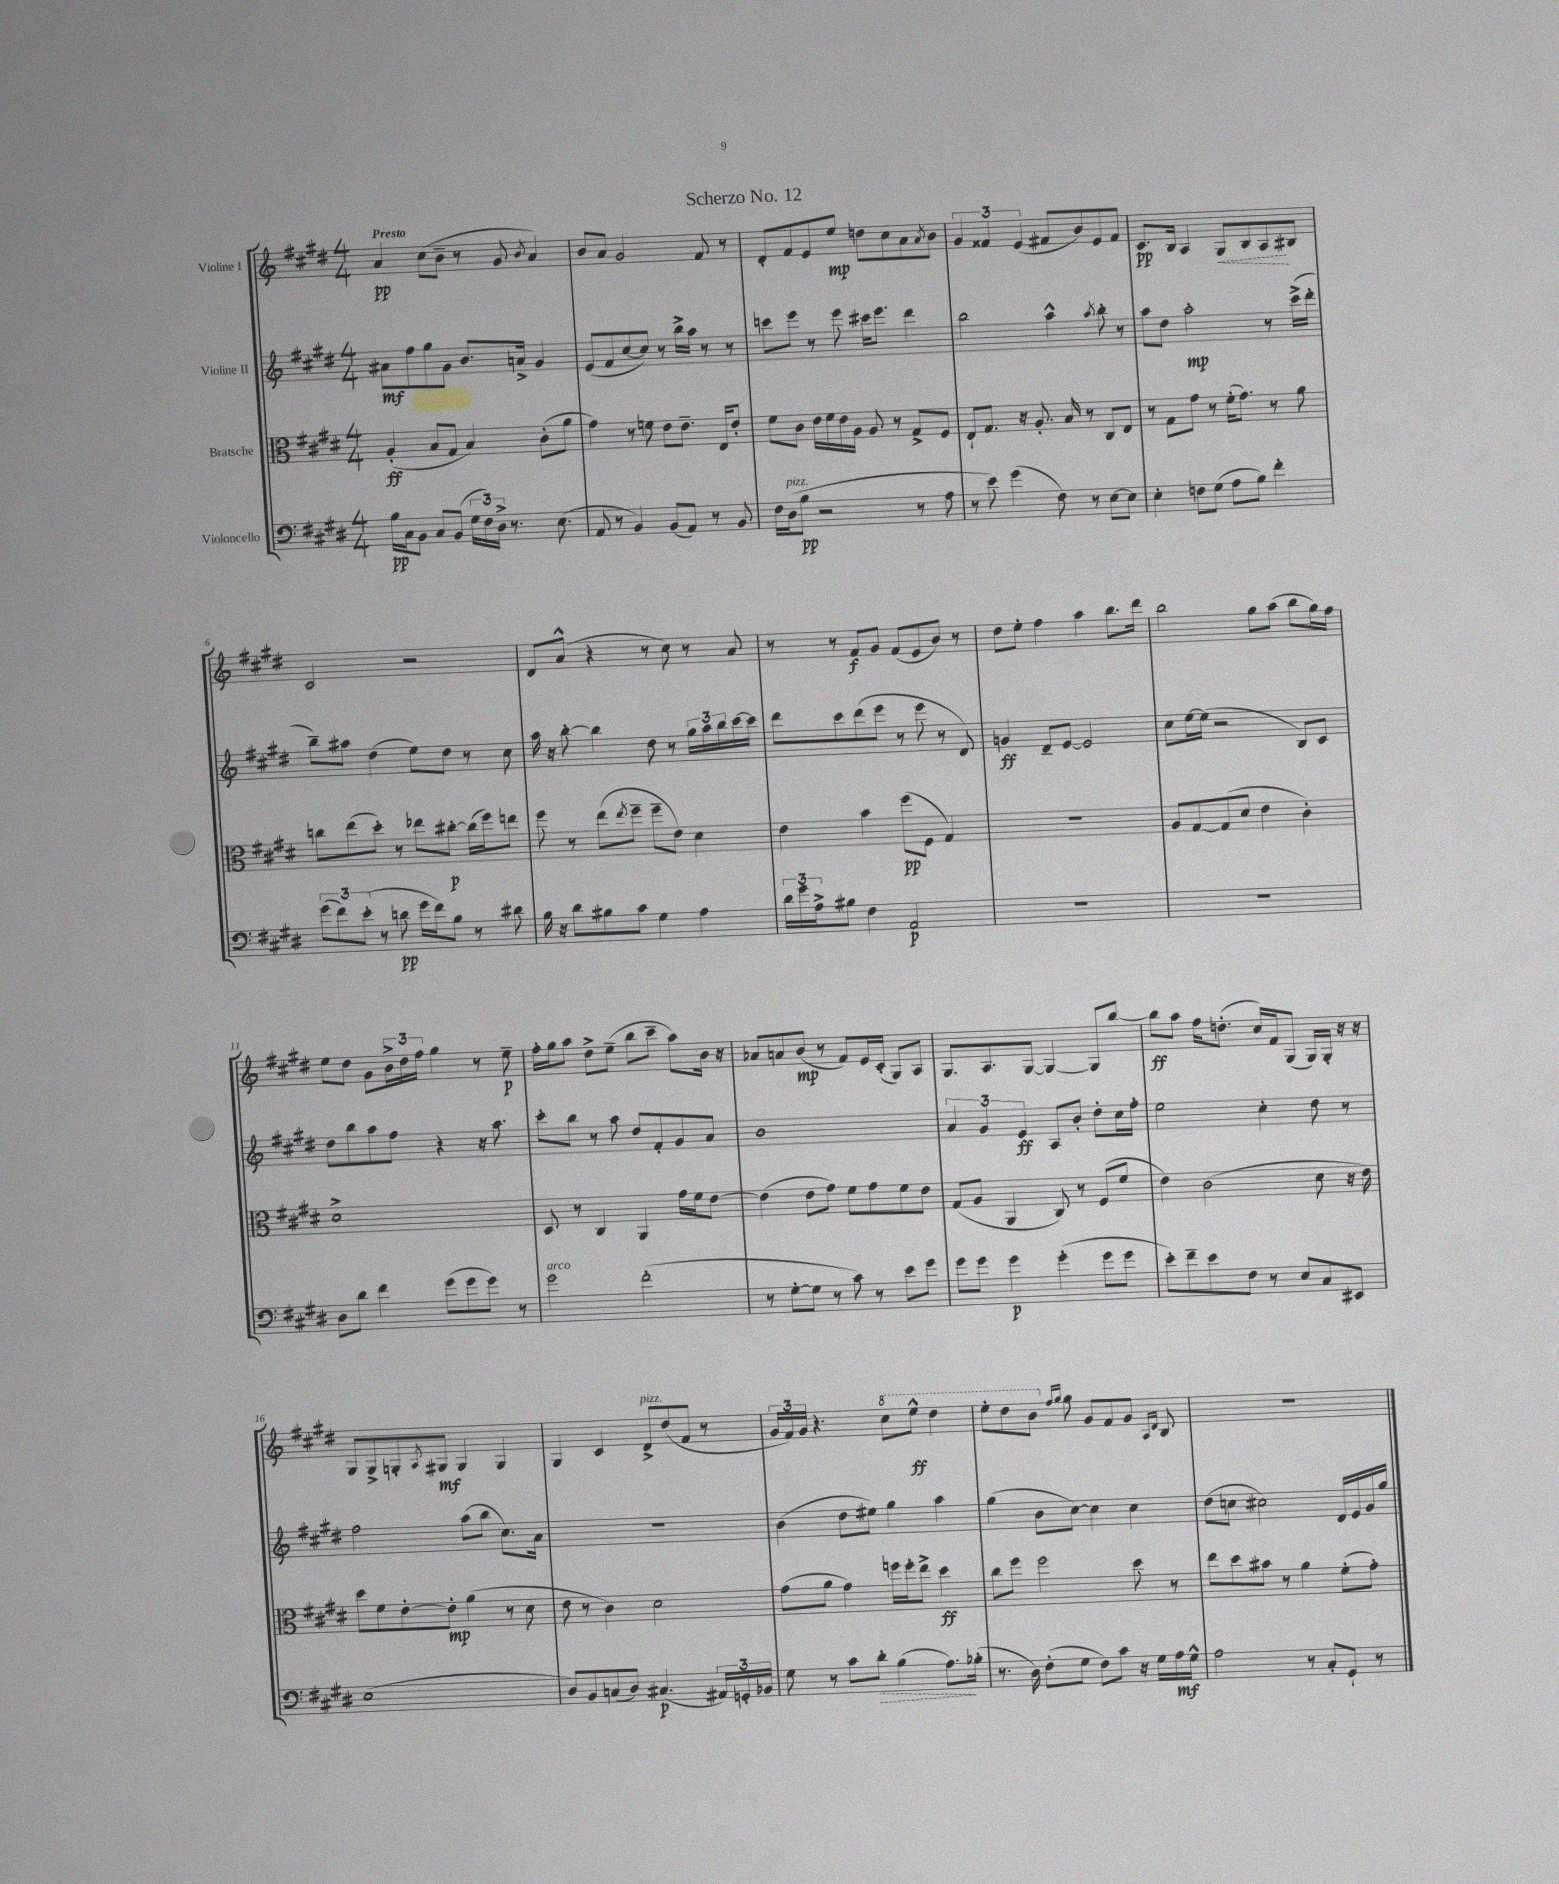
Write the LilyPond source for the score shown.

\header { title = "Scherzo No. 12" }
<<
\new StaffGroup <<
\new Staff = "s0" \with { instrumentName = "Violine I" } {
    \clef treble \key e \major \numericTimeSignature \time 4/4 \tempo "Presto"
    a'4\pp cis''8( b'8-- r8 gis'8 \acciaccatura { b'8 } a'4) |
    b'8 a'8 gis'2 fis'8 r8 |
    dis'8-. fis'8 e'8 e''8\mp d''8 cis''8 a'8 \acciaccatura { a'8 } b'8 |
    \tuplet 3/2 { gis'4 fisis'4 e'4( } fis'8 b'8) e'8 fis'8 |
    cis'8.\pp b16 a4 \once \override Hairpin.style = #'dashed-line gis8\< b8 a8\! bis8 |
    cis'2 r2 |
    dis'8 a'8-^( r4 r8 cis''8) r8 a'8 |
    r8 r8 fis'8\f gis'8 fis'8( e'8 b'8) r8 |
    dis''8 e''8-. fis''4 a''4 b''8. dis'''16 |
    b''2 gis''8 a''8( b''8 gis''16) fis''16 |
    e''8 dis''8 gis'8 \tuplet 3/2 { b'16-> dis''16 fis''16 } gis''4 r8 e''8--\p |
    fis''16-. gis''16 a''8 dis''8-> e''8--( b''8 cis'''8-- a''8) b'16 r16 |
    aes'8 a'8 b'8\mp( r8 fis'8) e'16 cis'16-.( gis8) a8 |
    gis8. a8. gis8~ gis4~ gis8 b''8~ |
    b''8\ff a''8 fis''16 d''8.-.( cis''16) fis'16 gis8( gis16) gis16-. r16 r16 |
    gis8 gis8-> g8-. \acciaccatura { a8 } gis8\mf gis4 gis4 |
    gis4 cis'4 dis'8->^\markup { \italic "pizz." } dis''8( fis'8 r8 |
    \tuplet 3/2 { gis'16 fis'16) gis'16 } r4. \ottava #1 cis'''8 e'''8-^\ff dis'''4 |
    e'''8-. dis'''8 b''8 \ottava #0 \grace { fis''16 gis''16 } gis''8 gis'8 fis'8 gis'8 \grace { a16 dis'16 } b8 |
    R1 \bar "|." |
}
\new Staff = "s1" \with { instrumentName = "Violine II" } {
    \clef treble \key e \major \numericTimeSignature \time 4/4
    ais'8\mf fis''8 gis''8 gis'8 b'8. a'16-> gis'4 |
    e'8( fis'8 cis''8~ cis''8) r8 b''16-> a''16 r8 r8 |
    c'''8 e'''8 r8 e'''8 cis'''16 e'''8. dis'''4 |
    b''2 a''4-^ \acciaccatura { a''8 } b''8-. r8 |
    a''8 dis''8 a''2-.\mp r8 cis'''16->( dis'''16-. |
    b''8--) ais''8 dis''4( e''8) dis''8 r8 cis''8 |
    a''16 r16 b''8~-. b''4 dis''8 r8 \tuplet 3/2 { gis''16 a''16 b''16 } cis'''16~ cis'''16 |
    dis'''8 cis'''8 dis'''8( e'''8 r8 e'''8 r8 dis'8) |
    g'4\ff dis'8-- e'8~ e'2 |
    cis''8 e''16~ e''16( r2 b8) cis'8 |
    dis''8 b''8 a''8 fis''8 r4 r16 a''8. |
    cis'''8-. b''8 r8 a''8 dis''8 fis'8-. gis'8 a'8 |
    b'1 |
    \tuplet 3/2 { a'4 gis'4 e'4\ff } a8 b'8-. dis''8-. cis''16 fis''16-. |
    e''2 cis''4-. dis''8 r8 |
    fis''2 a''8( b''8 cis''8.) a'16 |
    R1 |
    b'4( dis''8 eis''8) gis''4 a''4 |
    gis''4( b'8 cis''8~) cis''4 cis''4 |
    dis''8( c''8 cis''2) dis'16 e'16 gis'16 gis''16 \bar "|." |
}
\new Staff = "s2" \with { instrumentName = "Bratsche" } {
    \clef alto \key e \major \numericTimeSignature \time 4/4
    a4-.\ff( b8 gis8 b4) cis'8-.( a'8 |
    gis'4) r8 f'8 e'8 e'8.-- e16 e'8-. |
    fis'8 cis'8 e'16 fis'16 e'16 a16 a8 r8 gis8-> fis8 |
    e8-! gis8. r16 a8.-. b16 r8 cis8 e8 |
    r8 gis8 gis'8 r8 fis'16-.( gis'8.) r8 a'8 |
    c''8 e''8( dis''8-.) r8 ees''8 cis''8~-.\p cis''16( fis''16) e''8 |
    fis''8 r8 e''8( \acciaccatura { e''8 } fis''8-- fis''8-- e'8) dis'4 |
    e'4 b'4 fis''8\pp( fis8 gis4) |
    r1 |
    a8 gis8~ gis8( dis'8 e'4 cis'4-.) |
    dis'1-> |
    dis8 r8 cis4 a,4 gis'16 fis'16 e'8~ |
    e'4( e'8 gis'8) fis'8 gis'8 fis'8 e'8 |
    gis8( a8 a,4 cis8) r8 fis8( fis'8 |
    e'4) cis'2( dis'8 r16 e'16) |
    dis''8 fis'8 e'8~-. e'8-.\mp a'4( r8 dis'8 |
    e'8 r8 cis'4) dis'2 |
    gis'8( a'8 gis'4) f''16 f''16-. e''8-> dis''4\ff |
    cis''8 fis''8 fis''2 dis''8 r8 |
    e''8 dis''8 bis'8 r8 a'4 fis'8-.( gis'8-.) \bar "|." |
}
\new Staff = "s3" \with { instrumentName = "Violoncello" } {
    \clef bass \key e \major \numericTimeSignature \time 4/4
    b16\pp cis16 b,8 cis8 b,8( \tuplet 3/2 { gis16 fis16) dis16-> } r8. e8.( |
    a,8 r8 b,4) b,8( a,8) r8 b,8 |
    fis16 dis16^\markup { \italic "pizz." }( b8\pp r2 r8 a8 |
    r8 e'8) gis'4( fis8) r8 e8~ e8 |
    e4-. f8 gis8( a8 b8) fis'4-. |
    \tuplet 3/2 { gis'8( fis'8) e'8-.( } r8 d'8\pp gis'16 fis'16) b8 r8 dis'8 |
    b16 r16 dis'8 bis8 cis'8 gis4 a4 |
    \tuplet 3/2 { dis'16 gis'16 a16-> } bis8 fis4 a,2\p |
    R1 |
    R1 |
    dis8 dis'8 fis'4 gis'8( gis'8 gis'8) r8 |
    gis'2^\markup { \italic "arco" } fis'2-.( |
    r8 gis8~-. gis8 r8 cis'8) r8 e'8 gis'8 |
    gis'8 gis'8 gis'4\p gis'4-.( gis'8 gis'8 |
    e'8-.) fis'8-- e'8 fis8 r8 e8 cis8 eis,8 |
    e1( |
    dis8) b,8 c8( dis8) cis4.\p( \tuplet 3/2 { ais,16) g,16-. bes,16 } |
    gis8 r8 cis'8 \once \override Hairpin.style = #'dashed-line dis'8-.\> b4( a8.\!) bes16-.( |
    r8. dis16) fis8-.( gis8 fis8) cis'8 r16 gis16 a16\mf gis16-^ |
    a2 r8 cis8-. gis,8-! r8 \bar "|." |
}
>>
>>
